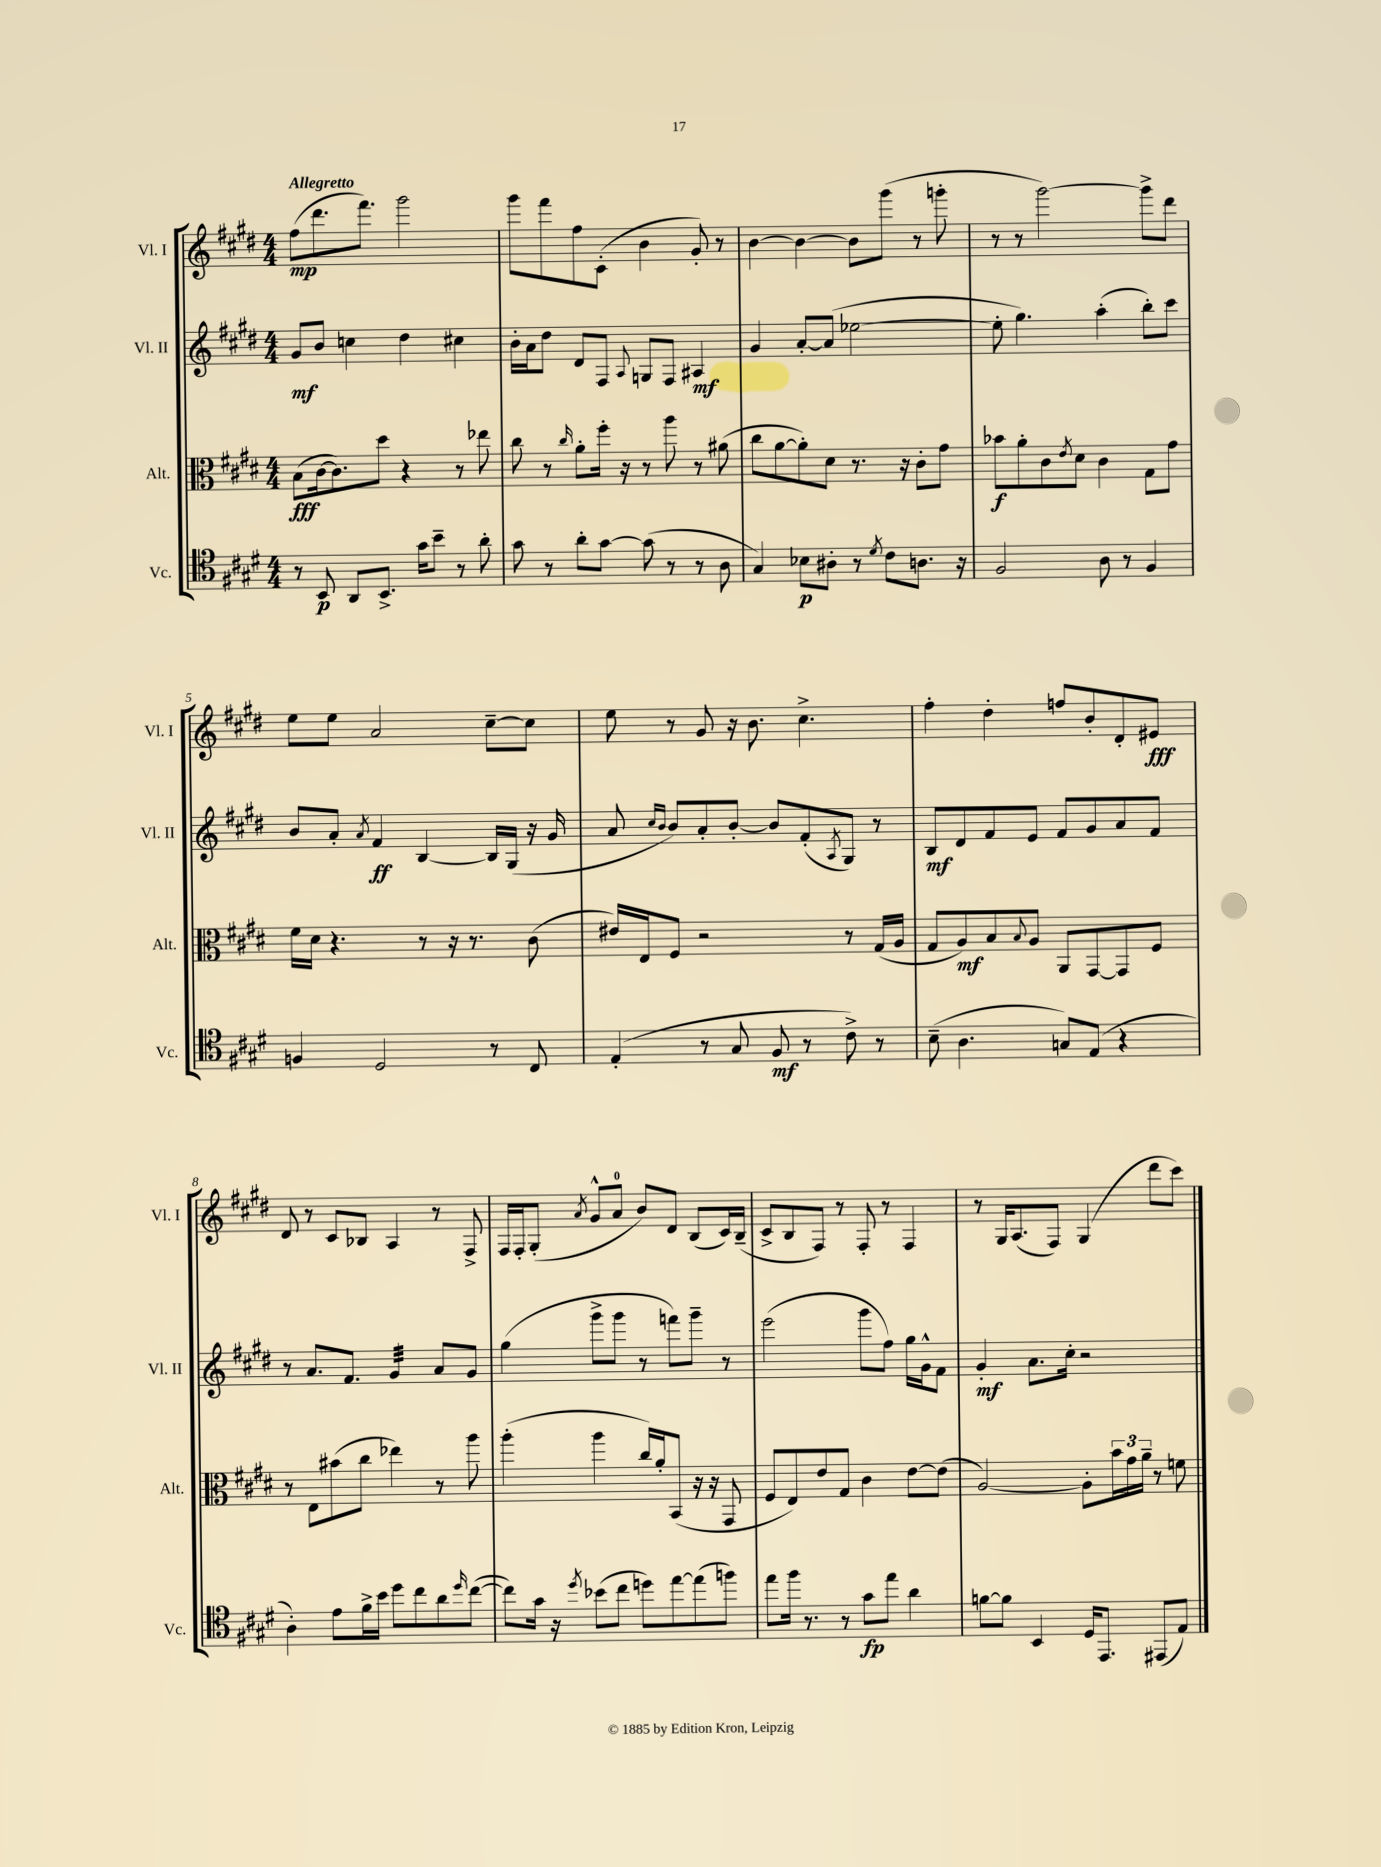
<<
\new StaffGroup <<
\new Staff = "s0" \with { instrumentName = "Vl. I" shortInstrumentName = "Vl. I" } {
    \clef treble \key e \major \numericTimeSignature \time 4/4 \tempo "Allegretto"
    fis''8\mp( dis'''8. fis'''8.) gis'''2 |
    gis'''8 fis'''8 fis''8 cis'8-.( b'4 gis'8-.) r8 |
    b'4~ b'4~ b'8 gis'''8( r8 g'''8-. |
    r8 r8 gis'''2~) gis'''8-> dis'''8 |
    e''8 e''8 a'2 cis''8~-- cis''8 |
    e''8 r8 gis'8 r16 b'8. cis''4.-> |
    fis''4-. dis''4-. f''8 b'8-. dis'8-. eis'8\fff |
    dis'8 r8 cis'8 bes8 a4 r8 fis8-> |
    fis16 fis16-. gis8-.( \acciaccatura { a'8 } gis'8-^ a'8-0 b'8) dis'8 b8( cis'16) b16--( |
    cis'8-> b8 fis8) r8 fis8-. r8 fis4 |
    r8 gis16 a8.( fis8) gis4( dis'''8 cis'''8) \bar "|." |
}
\new Staff = "s1" \with { instrumentName = "Vl. II" shortInstrumentName = "Vl. II" } {
    \clef treble \key e \major \numericTimeSignature \time 4/4
    gis'8\mf b'8 c''4 dis''4 cis''4 |
    b'16-. a'16 dis''8 dis'8 fis8 \appoggiatura { a8 } g8 fis8 ais4\mf |
    gis'4 a'8~-. a'8( ees''2~ |
    ees''8-. gis''4.) a''4-.( b''8-.) cis'''8 |
    b'8 a'8-. \acciaccatura { a'8 } fis'4\ff b4~ b16 gis16( r16 gis'16 |
    a'8 \grace { cis''16 b'16 } b'8) a'8-. b'8~-. b'8 fis'8-.( \acciaccatura { a8 } gis8) r8 |
    b8\mf dis'8 fis'8 e'8 fis'8 gis'8 a'8 fis'8 |
    r8 a'8. fis'8. gis'4:32 a'8 gis'8 |
    gis''4( gis'''8-> gis'''8 r8 f'''8) gis'''8-- r8 |
    e'''2( gis'''8 fis''8) gis''16 gis'16-^ fis'8 |
    gis'4-.\mf a'8. cis''16-. r2 \bar "|." |
}
\new Staff = "s2" \with { instrumentName = "Alt." shortInstrumentName = "Alt." } {
    \clef alto \key e \major \numericTimeSignature \time 4/4
    b8\fff( cis'16~ cis'8.) dis''8 r4 r8 ees''8 |
    cis''8 r8 \grace { cis''16 } a'8-. fis''16-. r16 r8 a''8 r8 ais'8( |
    cis''8 a'8~ a'8-.) dis'8 r8. r16 cis'8-. gis'8 |
    bes'8\f a'8-. cis'8 \acciaccatura { e'8 } dis'8 cis'4 gis8 gis'8 |
    fis'16 dis'16 r4. r8 r16 r8. cis'8( |
    eis'16) e16 fis8 r2 r8 gis16( a16 |
    gis8 a8\mf) b8 \appoggiatura { b8 } a8 a,8 gis,8~ gis,8 fis8 |
    r8 e8 bis'8( cis''8 ees''4) r8 a''8 |
    a''4-.( a''4 cis''16) a'16-. b,8( r16 r16 gis,8 |
    fis8 e8) e'8 gis8 cis'4 e'8~ e'8( |
    a2~) a8-. \tuplet 3/2 { b'16 gis'16 a'16-- } r8 f'8 \bar "|." |
}
\new Staff = "s3" \with { instrumentName = "Vc." shortInstrumentName = "Vc." } {
    \clef tenor \key e \major \numericTimeSignature \time 4/4
    r8 b,8\p a,8 b,8.-> gis'16 b'8-- r8 a'8-. |
    gis'8 r8 a'8-. gis'8~ gis'8( r8 r8 a8 |
    gis4) bes8\p ais8-. r8 \acciaccatura { dis'8 } cis'8 a8. r16 |
    fis2 a8 r8 fis4 |
    f4 dis2 r8 cis8 |
    e4-.( r8 gis8 fis8\mf r8 cis'8->) r8 |
    b8--( a4. g8) e8( r4 |
    a4-.) e'8 fis'16-> b'16 dis''8 cis''8 a'8 \grace { dis''16 } cis''8~( |
    cis''8) gis'16 r16 \acciaccatura { dis''8 } bes'8( cis''8 d''8) e''8~ e''8( f''8) |
    e''8 fis''16 r8. r8 gis'8\fp e''8 a'4 |
    f'8~ f'8 b,4 dis16 e,8. eis,8( e8) \bar "|." |
}
>>
>>
